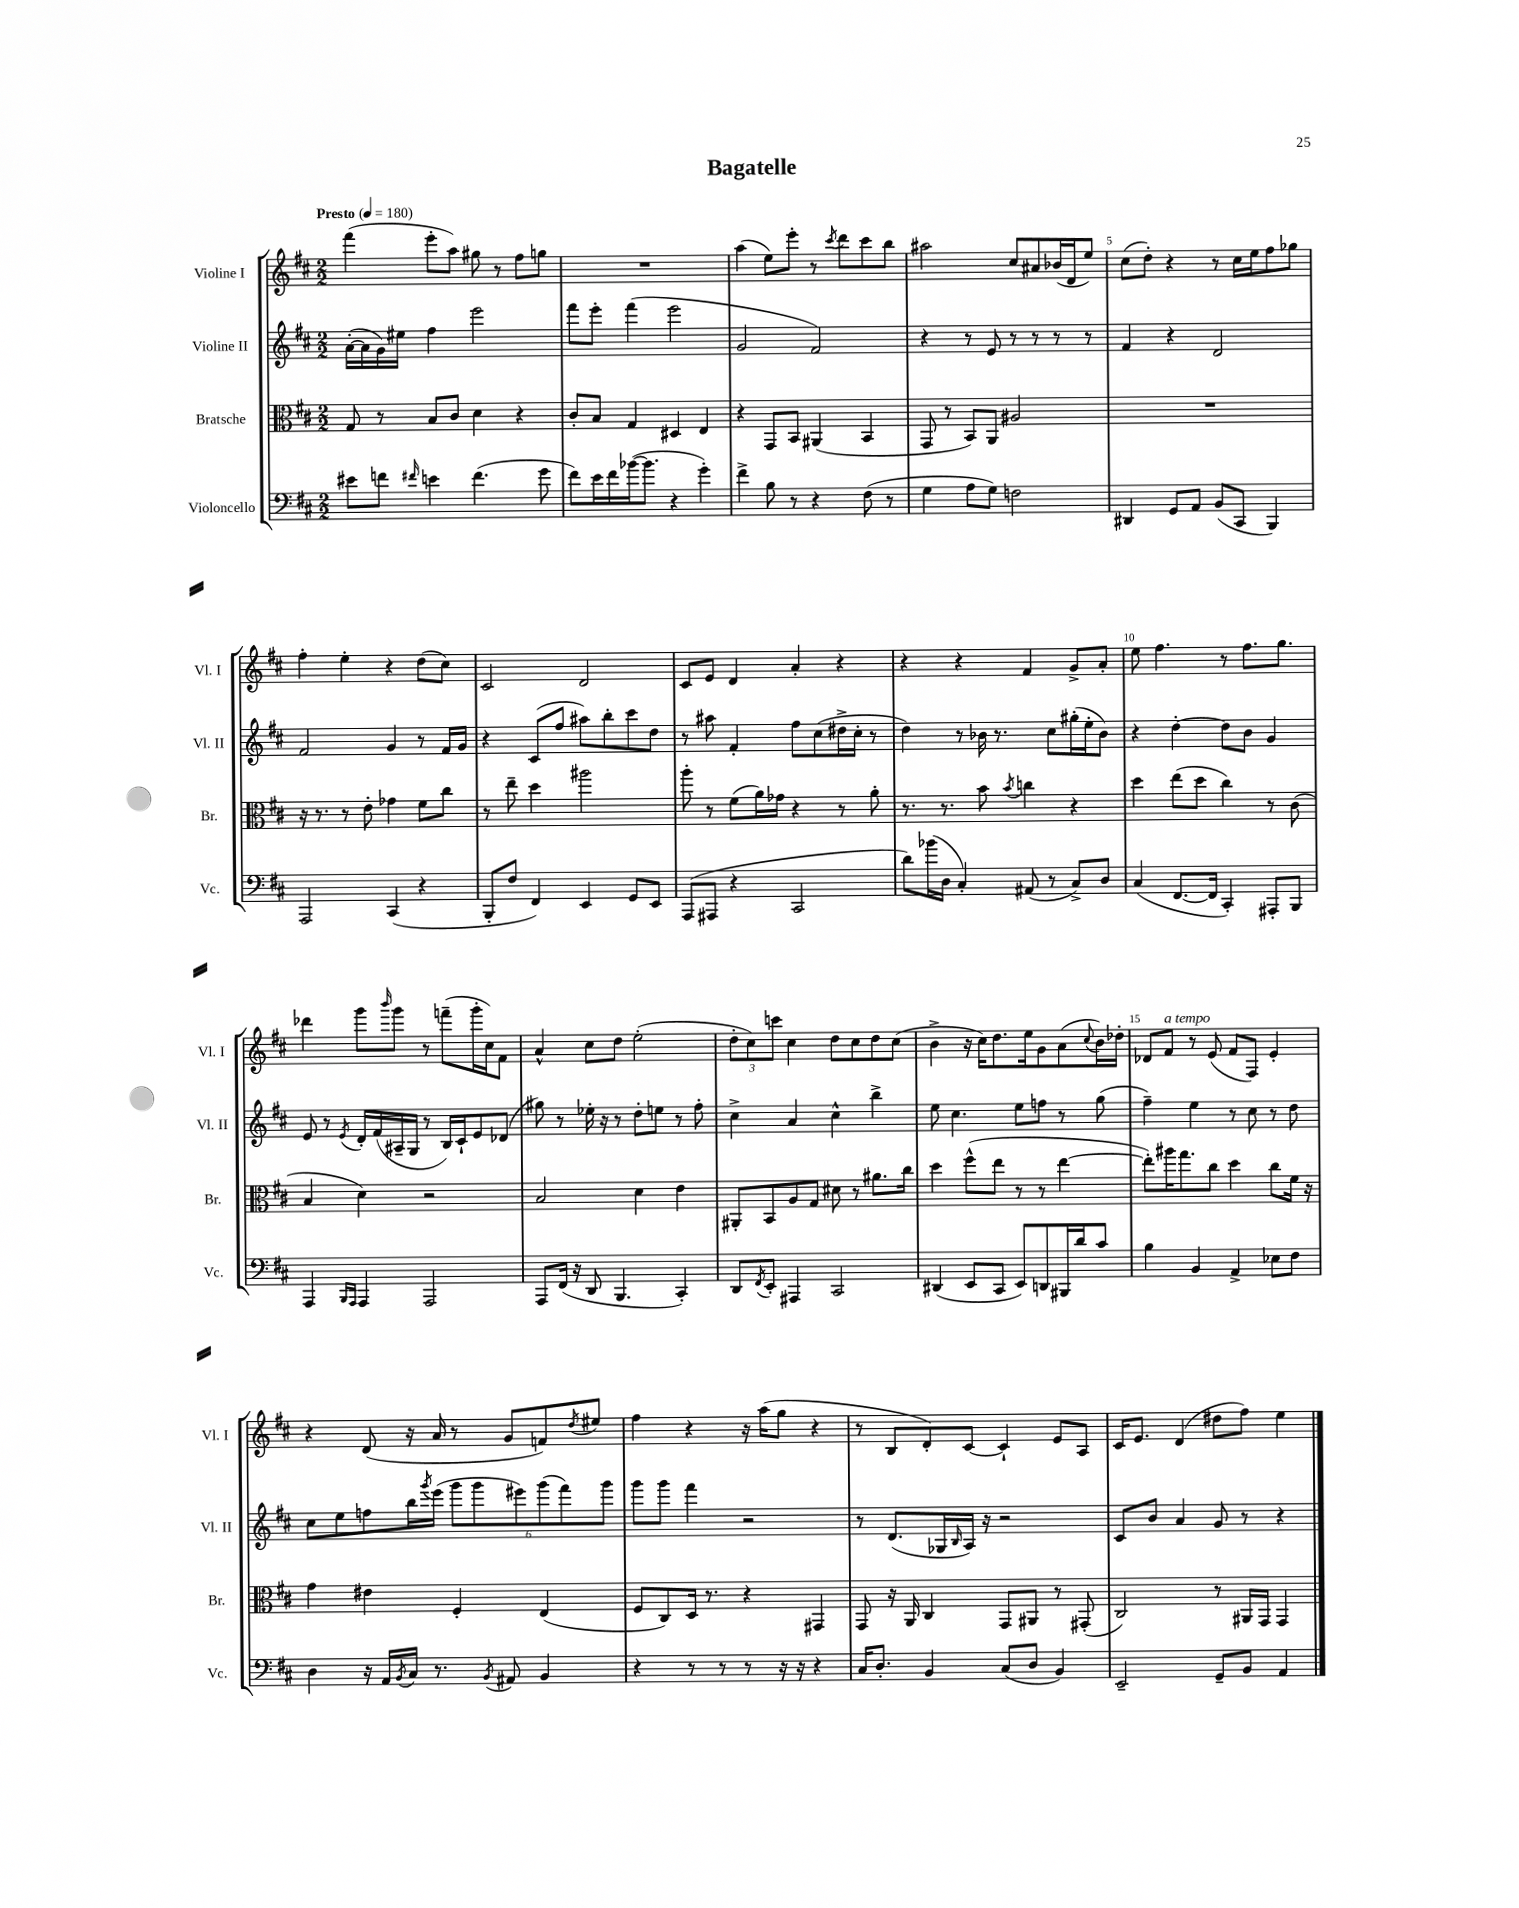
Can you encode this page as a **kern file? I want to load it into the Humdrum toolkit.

**kern	**kern	**kern	**kern
*staff4	*staff3	*staff2	*staff1
*clefF4	*clefC3	*clefG2	*clefG2
*k[f#c#]	*k[f#c#]	*k[f#c#]	*k[f#c#]
*M2/2	*M2/2	*M2/2	*M2/2
*MM180	*MM180	*MM180	*MM180
8e#	8G	([16a'	(4fff#
.	.	16a]	.
8f	8r	16g)	.
.	.	16ee#	.
16qqf#	.	.	.
4e	8B	4ff#	8eee'
.	8c#	.	8aa)
(4.f#	4d	2eee	8gg#
.	.	.	8r
.	4r	.	8ff#
8g	.	.	8gg
=	=	=	=
8f#)	8c#'	8fff#	1r
16e	8B	8eee'	.
16f#	.	.	.
([16b-	4G	(4fff#	.
8.b-]	.	.	.
4r	4D#	2eee	.
4g')	4E	.	.
=	=	=	=
4f#^	4r	2g	(4aa
8B	8GG	.	8ee)
8r	8BB	.	8eee'
4r	(4AA#	2f#)	8r
.	.	.	8qccc#
.	.	.	8ddd
(8F#	4BB	.	8ccc#
8r	.	.	8bb
=	=	=	=
4G	8GG	4r	2aa#
.	8r	.	.
8A	8BB)	8r	.
8G)	8AA	8e	.
2F	2A#	8r	8cc#
.	.	8r	8a#
.	.	8r	(16b-
.	.	.	16d
.	.	8r	8ee)
=	=	=	=
4DD#	1r	4f#	(8cc#
.	.	.	8dd')
8GG	.	4r	4r
8AA	.	.	.
(8BB	.	2d	8r
8CC#	.	.	16cc#
.	.	.	16ee
4BBB)	.	.	8ff#
.	.	.	8gg-
=	=	=	=
2AAA	16r	2f#	4ff#'
.	8.r	.	.
.	8r	.	4ee'
.	8e'	.	.
(4CC#	4g-	4g	4r
4r	8f#	8r	(8dd
.	8cc#	16f#	8cc#)
.	.	16g	.
=	=	=	=
8BBB'	8r	4r	2c#
8F#	8ee~	.	.
4FF#)	4dd	(8c#	.
.	.	8ff#	.
4EE	2aa#	8aa#)	2d
.	.	8bb'	.
8GG	.	8ccc#	.
8EE	.	8dd	.
=	=	=	=
(8AAA	8aa'	8r	8c#
8AAA#	8r	8aa#	8e
4r	(8f#	4f#'	4d
.	16a)	.	.
.	16g-	.	.
2CC#	4r	8ff#	4a'
.	.	(8cc#	.
.	8r	16dd#^	4r
.	.	16cc#'	.
.	8a'	8r	.
=	=	=	=
8d)	8.r	4dd)	4r
(16b-	.	.	.
16D	8.r	.	.
4C#')	.	8r	4r
.	8b	16b-	.
.	.	8.r	.
.	8qb	.	.
(8AA#	4cc	.	4f#
8r	.	8cc#	.
8C#^)	4r	(16gg#'	8g^
.	.	16ee'	.
8D	.	8b-)	8a'
=	=	=	=
(4C#	4dd	4r	8ee
.	.	.	4.ff#
[8.FF#	(8ee	[4dd'	.
.	8dd	.	.
16FF#]	.	.	.
4CC#')	4cc#)	8dd]	8r
.	.	8b	8.ff#
8AAA#'	8r	4g	.
.	.	.	8.gg
8BBB	(8c#	.	.
=	=	=	=
4AAA	4B	8e	4ddd-
.	.	8r	.
16qqBBB	.	.	.
16qqAAA	.	8qe	.
4AAA	4d)	16d'	8ggg
.	.	(16f#	.
.	.	.	16qqbbb
.	.	16A#~	8ggg
.	.	16G	.
2AAA	2r	8r	8r
.	.	16B)	(8fff~
.	.	16c#`	.
.	.	8e	16ggg'
.	.	.	16cc#)
.	.	(8d-	8f#
=	=	=	=
8AAA	2B	8gg#)	4a^^
(16FF#	.	8r	.
16r	.	.	.
8DD	.	16ee-'	8cc#
.	.	16r	.
4.BBB	.	8r	8dd
.	4d	8dd'	(2ee'
.	.	8ee	.
4CC#')	4e	8r	.
.	.	8ff#'	.
=	=	=	=
8DD	8AA#'	4cc#^	12dd'
.	.	.	12cc#)
8qFF#	.	.	.
8EE'	8BB	.	.
.	.	.	12ccc
4AAA#	8A	4a	4cc#
.	8G	.	.
2CC#	8d#	4cc#^^	8dd
.	8r	.	8cc#
.	8.a#	4bb^	8dd
.	.	.	(8cc#
.	16cc#	.	.
=	=	=	=
(4DD#	4dd	8ee	4b^
.	.	4.cc#	.
8EE	(8ff#^^	.	16r
.	.	.	16cc#)
8CC#	8ee	.	8.dd
8EE)	8r	8ee	.
.	.	.	16ee
8DD	8r	8ff	8g
16BBB#	[4ee	8r	(8a
16d	.	.	.
.	.	.	8qqcc#
8c#	.	(8gg	16b)
.	.	.	16dd-'
=	=	=	=
4B	8ee'])	4ff#~)	8d-
.	16aa#	.	8f#
.	8.gg	.	.
4BB	.	4ee	8r
.	8cc#	.	(8e
4AA^	4dd	8r	8f#
.	.	8cc#	8F#)
8E-	8cc#	8r	4e'
8F#	16f#	8dd	.
.	16r	.	.
=	=	=	=
4D	4g	8cc#	4r
.	.	8ee	.
16r	4e#	8ff	(8d
16AA	.	.	.
8qBB	.	.	.
16C#	.	16bb	16r
.	.	8qggg	.
8.r	.	(16eee	16a
.	4F#'	12ggg	8r
.	.	12ggg	.
8qBB	.	.	.
8AA#	.	.	8g
.	.	12eee#)	.
4BB	(4E	(12ggg	8f)
.	.	12fff#)	.
.	.	.	8qdd
.	.	.	8ee#
.	.	12ggg	.
=	=	=	=
4r	8F#	8ggg	4ff#
.	8C#)	8ggg	.
8r	16D	4fff#	4r
.	8.r	.	.
8r	.	.	.
8r	4r	2r	16r
.	.	.	(16aa
16r	.	.	8gg
16r	.	.	.
4r	4GG#	.	4r
=	=	=	=
16C#	8GG	8r	8r
8.D'	.	.	.
.	16r	(8.d	8B
.	16AA	.	.
4BB	4C#	.	8d')
.	.	16G-	.
.	.	16qqB	.
.	.	16A)	[8c#
.	.	16r	.
(8C#	8GG	2r	4c#`]
8D	8AA#	.	.
4BB)	8r	.	8e
.	(8GG#'	.	8A
=	=	=	=
2EE~	2C#)	8c#	16c#
.	.	.	8.e
.	.	8b	.
.	.	4a	(4d
8GG~	8r	8g	8dd#
8BB	16AA#	8r	8ff#)
.	16GG	.	.
4AA	4GG	4r	4ee
==	==	==	==
*-	*-	*-	*-
